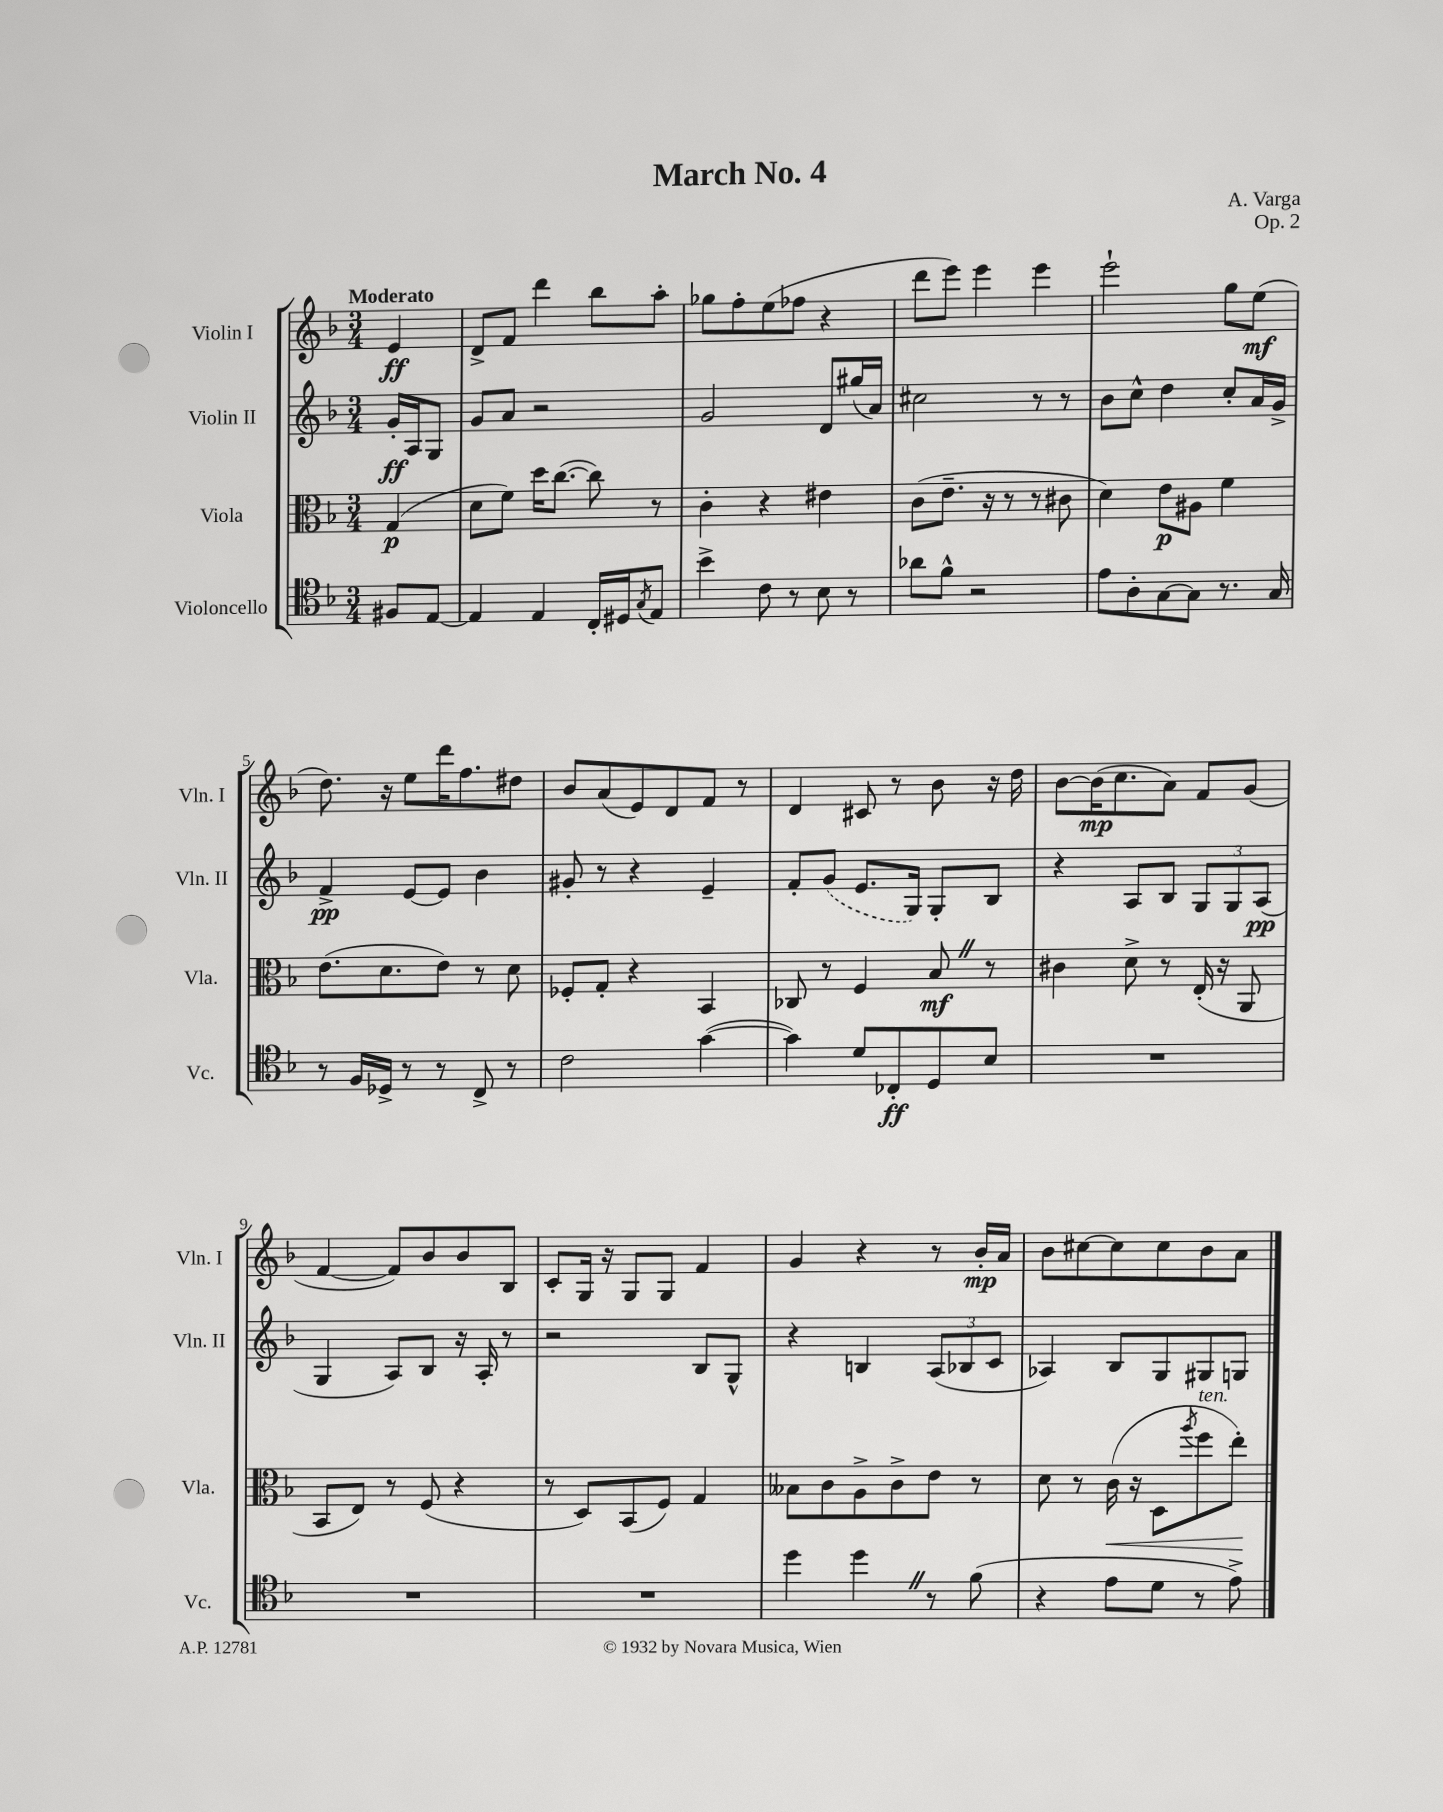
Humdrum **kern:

**kern	**dynam	**kern	**dynam	**kern	**dynam	**kern	**dynam
*part4	*part4	*part3	*part3	*part2	*part2	*part1	*part1
*staff4	*staff4	*staff3	*staff3	*staff2	*staff2	*staff1	*staff1
*I"Violoncello	*	*I"Viola	*	*I"Violin II	*	*I"Violin I	*
*I'Vc.	*	*I'Vla.	*	*I'Vln. II	*	*I'Vln. I	*
*clefC4	*	*clefC3	*	*clefG2	*	*clefG2	*
*k[b-]	*	*k[b-]	*	*k[b-]	*	*k[b-]	*
*M3/4	*	*M3/4	*	*M3/4	*	*M3/4	*
=	=	=	=	=	=	=	=
!	!	!	!	!	!	!LO:TX:a:B:t=Moderato	!
8F#X/L	.	(4G/	p	16g'/LL	ff	4e/	ff
.	.	.	.	16A/J	.	.	.
[8E/J	.	.	.	8G/J	.	.	.
=1	=1	=1	=1	=1	=1	=1	=1
4E/]	.	8d\L	.	8g/L	.	8d^/L	.
.	.	8f\J)	.	8a/J	.	8f/J	.
4E/	.	16dd\KL	.	2r	.	4ddd\	.
.	.	([8.cc\J	.	.	.	.	.
16C'/LL	.	8cc\])	.	.	.	8bb-\L	.
16D#X/J	.	.	.	.	.	.	.
8qG/	.	.	.	.	.	.	.
8E/J	.	8r	.	.	.	8aa'\J	.
=2	=2	=2	=2	=2	=2	=2	=2
4b-^\	.	4c'\	.	2g/	.	8gg-X\L	.
.	.	.	.	.	.	8ff'\	.
8c\	.	4r	.	.	.	(8ee\	.
8r	.	.	.	.	.	8ff-X\J	.
8B-\	.	4e#X\	.	8d/L	.	4r	.
8r	.	.	.	(16gg#X/L	.	.	.
.	.	.	.	16a/JJ)	.	.	.
=3	=3	=3	=3	=3	=3	=3	=3
8a-X\L	.	(8c\L	.	2cc#X\	.	8ddd\L	.
8f^^\J	.	8.e~\J	.	.	.	8eee\J)	.
2r	.	.	.	.	.	4eee\	.
.	.	16r	.	.	.	.	.
.	.	8r	.	.	.	.	.
.	.	8r	.	8r	.	4eee\	.
.	.	8c#X\	.	8r	.	.	.
=4	=4	=4	=4	=4	=4	=4	=4
8e\L	.	4d\)	.	8b-\L	.	2eee`\	.
8A'\	.	.	.	8cc^^\J	.	.	.
[8G\	.	8e\L	p	4dd\	.	.	.
8G\J]	.	8A#X\J	.	.	.	.	.
8.r	.	4f\	.	8cc'/L	.	8gg\L	.
.	.	.	.	16a/L	.	(8ee\J	mf
16G/	.	.	.	16g^/JJ	.	.	.
!!LO:LB:g=z
=5	=5	=5	=5	=5	=5	=5	=5
8r	.	(8.e\L	.	4f^/	pp	8.dd\)	.
16F/LL	.	.	.	.	.	.	.
16D-X^/JJ	.	8.d\	.	.	.	16r	.
8r	.	.	.	[8e/L	.	8ee\L	.
8r	.	8e\J)	.	8e/J]	.	16ddd\K	.
.	.	.	.	.	.	8.ff\	.
8C^/	.	8r	.	4b-\	.	.	.
8r	.	8d\	.	.	.	8dd#X\J	.
=6	=6	=6	=6	=6	=6	=6	=6
2c\	.	8F-X'/L	.	8g#X'/	.	8b-/L	.
.	.	8G'/J	.	8r	.	(8a/	.
.	.	4r	.	4r	.	8e/)	.
.	.	.	.	.	.	8d/	.
([4g\	.	4BB-/	.	4e~/	.	8f/J	.
.	.	.	.	.	.	8r	.
=7	=7	=7	=7	=7	=7	=7	=7
4g\])	.	8C-X/	.	8f'/L	.	4d/	.
.	.	8r	.	(8g/J	.	.	.
8d/L	.	4F/	.	8.e/L	.	8c#X/	.
8C-X'/	ff	.	.	.	.	8r	.
.	.	.	.	16G/Jk)	.	.	.
8D/	.	8B-Z/	mf	8G'/L	.	8b-\	.
8B-/J	.	8r	.	8B-/J	.	16r	.
.	.	.	.	.	.	16dd\	.
=8	=8	=8	=8	=8	=8	=8	=8
2.r	.	4c#X\	.	4r	.	[8b-\L	.
.	.	.	.	.	.	(16b-\K]	mp
.	.	.	.	.	.	8.cc\	.
.	.	8d^\	.	8A/L	.	.	.
.	.	8r	.	8B-/J	.	8a\J)	.
.	.	(16E'/	.	12G/L	.	8f/L	.
.	.	16r	.	.	.	.	.
.	.	.	.	12G/	.	.	.
.	.	8AA/	.	.	.	(8g/J	.
.	.	.	.	(12A/J	pp	.	.
!!LO:LB:g=z
=9	=9	=9	=9	=9	=9	=9	=9
2.r	.	8BB-/L	.	4G/	.	[4f/	.
.	.	8E/J)	.	.	.	.	.
.	.	8r	.	8A/L)	.	8f/L])	.
.	.	(8F/	.	8B-/J	.	8b-/	.
.	.	4r	.	16r	.	8b-/	.
.	.	.	.	16A'/	.	.	.
.	.	.	.	8r	.	8B-/J	.
=10	=10	=10	=10	=10	=10	=10	=10
2.r	.	8r	.	2r	.	8c'/L	.
.	.	8D/L)	.	.	.	16G/Jk	.
.	.	.	.	.	.	16r	.
.	.	(8BB-/	.	.	.	8G/L	.
.	.	8F/J)	.	.	.	8G/J	.
.	.	4G/	.	8B-/L	.	4f/	.
.	.	.	.	8G^^/J	.	.	.
=11	=11	=11	=11	=11	=11	=11	=11
4dd\	.	8B--X\L	.	4r	.	4g/	.
.	.	8c\	.	.	.	.	.
4ddZ\	.	8A^\	.	4Bn/	.	4r	.
.	.	8c^\	.	.	.	.	.
8r	.	8e\J	.	(12A/L	.	8r	.
.	.	.	.	12B-X/	.	.	.
(8f\	.	8r	.	.	.	16b-'/LL	mp
.	.	.	.	12c/J	.	.	.
.	.	.	.	.	.	16a/JJ	.
=12	=12	=12	=12	=12	=12	=12	=12
4r	.	8d\	.	4A-X/)	.	8b-\L	.
.	.	8r	.	.	.	[8cc#X\	.
!	!	!	!LO:HP:b	!	!	!	!
8e\L	.	(16c\	<	8B-/L	.	8cc#\]	.
.	.	16r	.	.	.	.	.
8d\J	.	8D\L	.	8G/	.	8cc#\	.
.	.	8qaa/	.	.	.	.	.
!	!	!LO:TX:a:i:t=ten.	!	!	!	!	!
8r	.	8ff\	.	8G#X/	.	8b-\	.
8e^\)	.	8ee'\J)	.	8Gn/J	.	8a\J	.
.	.	.	[	.	.	.	.
==	==	==	==	==	==	==	==
*-	*-	*-	*-	*-	*-	*-	*-
